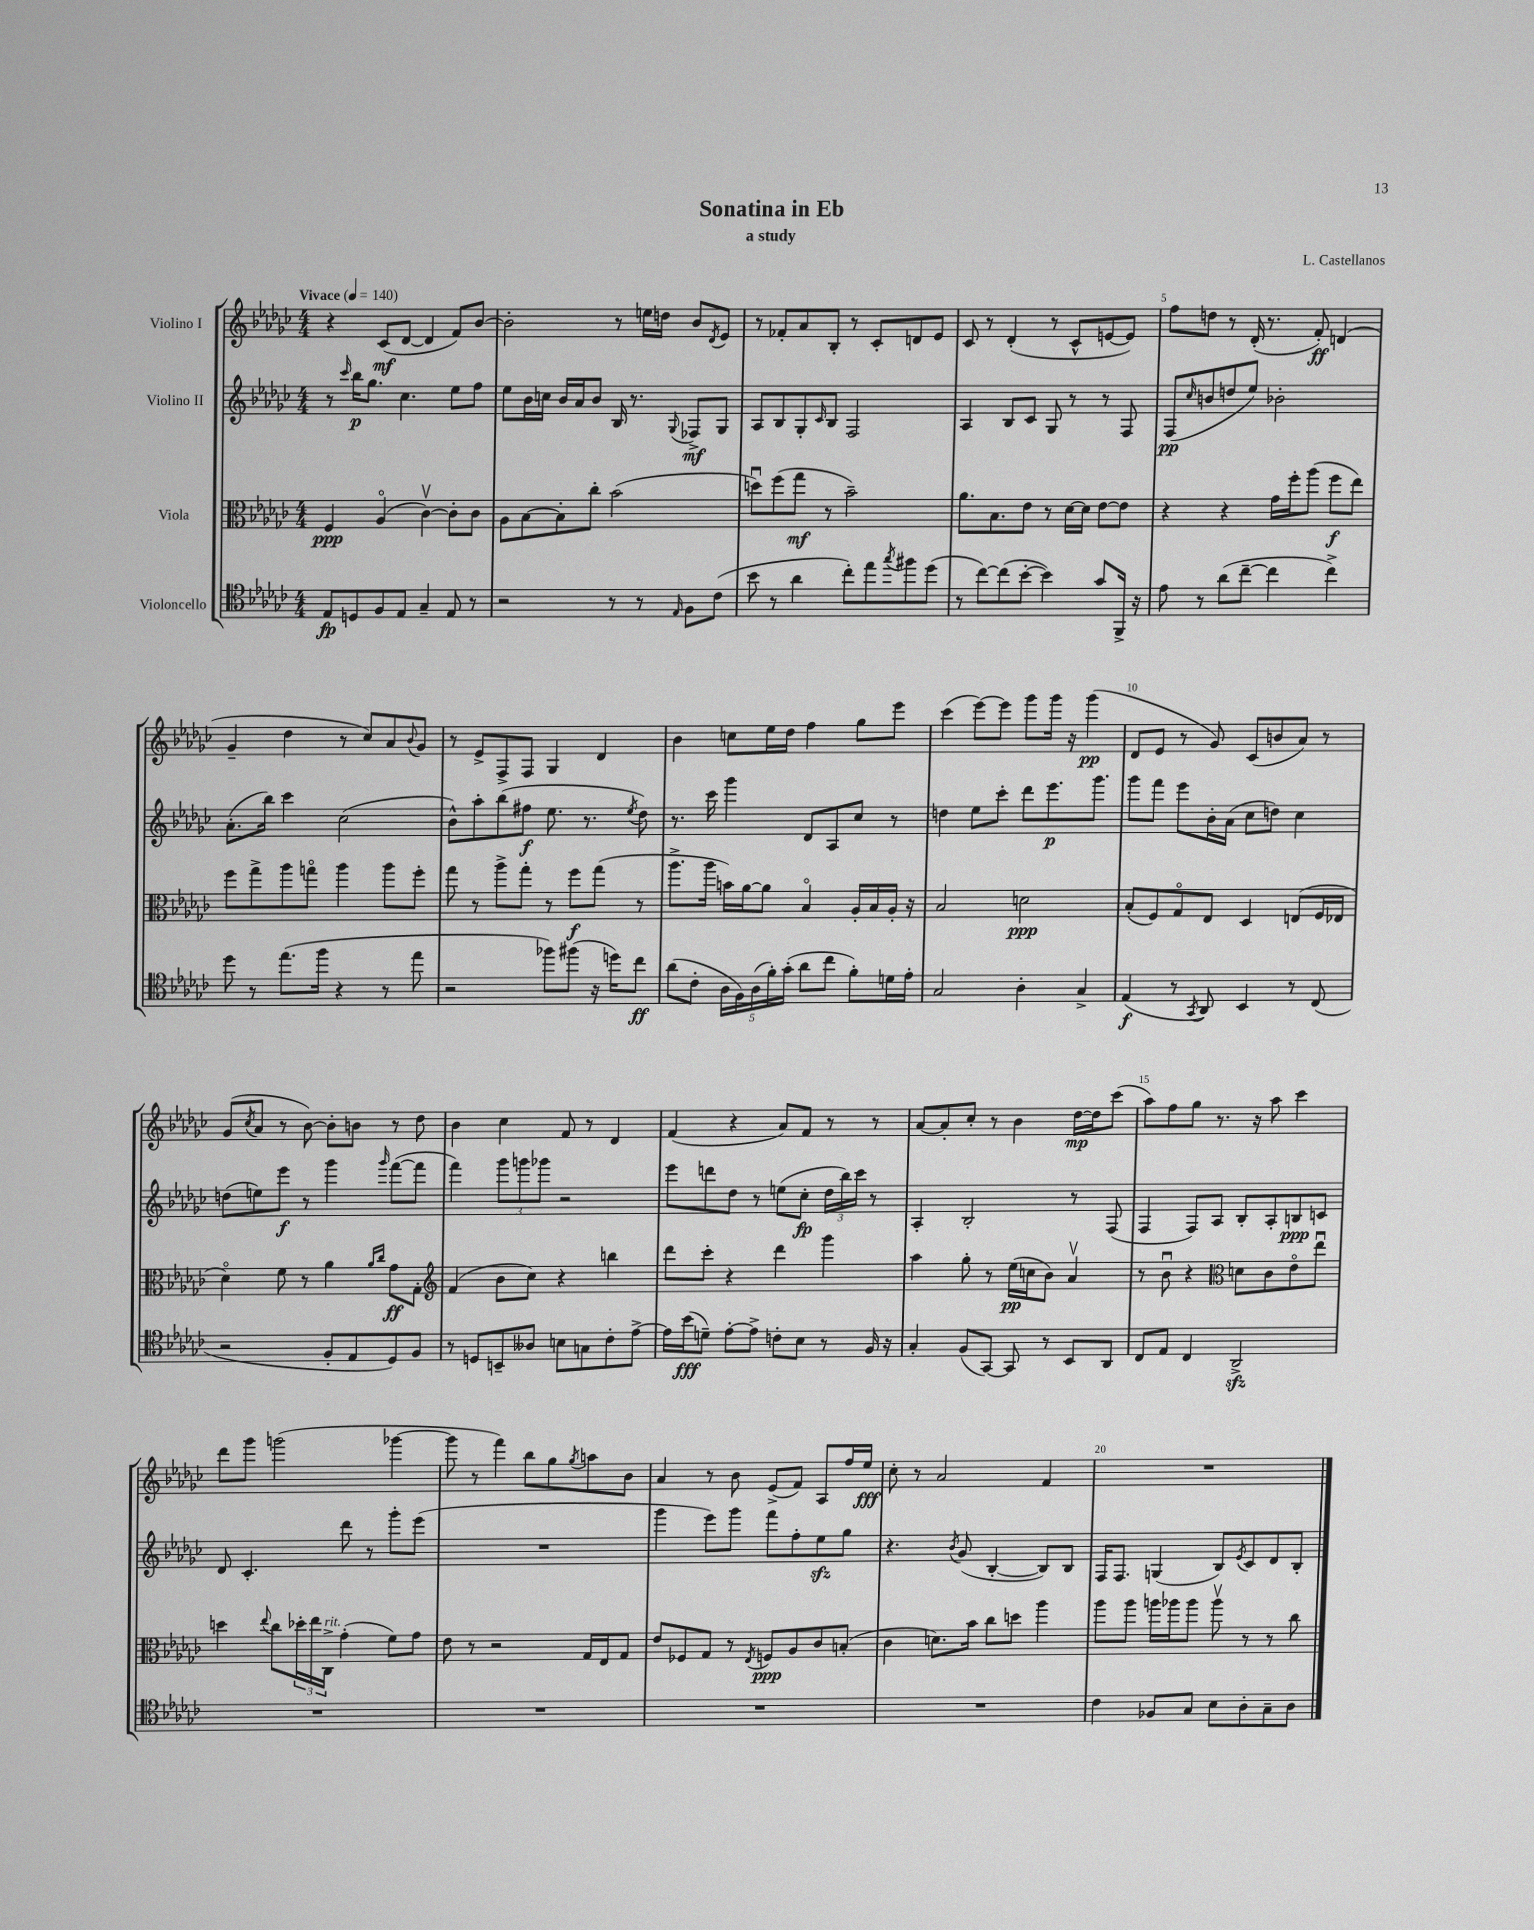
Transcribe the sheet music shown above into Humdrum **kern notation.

**kern	**kern	**kern	**kern
*staff4	*staff3	*staff2	*staff1
*clefC4	*clefC3	*clefG2	*clefG2
*k[b-e-a-d-g-c-]	*k[b-e-a-d-g-c-]	*k[b-e-a-d-g-c-]	*k[b-e-a-d-g-c-]
*M4/4	*M4/4	*M4/4	*M4/4
*MM140	*MM140	*MM140	*MM140
8E-	4F	8r	4r
.	.	16qqccc-	.
8D	.	16bb-	.
.	.	8.gg-	.
8F	(4A-o	.	(8c-
8E-	.	4.cc-	[8d-
4G-~	[4c-v)	.	4d-]
8E-	8c-']	8ee-	8f)
8r	8c-	8ff	[8b-
=	=	=	=
2r	8A-	8ee-	2b-']
.	[8B-	16b-	.
.	.	16cc	.
.	8B-']	16b-	.
.	.	16a-	.
.	8cc-'	8b-	.
8r	(2b-	16B-	8r
.	.	8.r	.
8r	.	.	16ee
.	.	.	16dd
16qqE-	.	8qqG-	.
8F	.	8F-^	8b-
.	.	.	8qd-
(8c-	.	8G-	8e-
=	=	=	=
8b-	8ddu)	8A-	8r
8r	(8ff	8B-	8f-'
4a-	8gg-	8G-'	8a-
.	.	16qqc-	.
.	8r	8B-	8B-'
8cc-')	2b-~)	2F	8r
8ee-	.	.	8c-'
8qgg-	.	.	.
8ff#	.	.	8d
(8dd-	.	.	8e-
=	=	=	=
8r	8.a-	4A-	8c-
[8cc-)	.	.	8r
.	8.B-	.	.
(8cc-]	.	8B-	(4d-'
[8b-'	8e-	8c-	.
4b-])	8r	8G-	8r
.	[16d-	8r	8c-^^
.	16d-]	.	.
8g-	[8e-	8r	[8e
16FF^	8e-]	8F	8e])
16r	.	.	.
=	=	=	=
8e-	4r	(8F	8ff
.	.	16qqcc-	.
8r	.	8b	8dd
(8a-	4r	8dd	8r
[8cc-~	.	8ee-)	(16d-'
.	.	.	8.r
4cc-]	16g-	2b-'	.
.	16ff'	.	.
.	(8aa-	.	8f')
4cc-^)	8ff	.	(4d
.	8ee-)	.	.
=	=	=	=
8dd-	8ff	(8.a-'	4g-~
8r	8gg-^	.	.
.	.	16bb-)	.
(8.ee-	8aa-	4ccc-	4dd-
.	8ggo	.	.
16ff	.	.	.
4r	4aa-	(2cc-	8r
.	.	.	8cc-)
8r	8aa-	.	8a-
.	.	.	8qqb-
8ee-	8ff'	.	8g-
=	=	=	=
2r	8gg-	8b-^^)	8r
.	8r	8aa-'	8e-^
.	8aa-^	(8bb-	8F^
.	8gg-'	8ff#	8F
8ff-)	8r	8.ee-	4G-
(8ff#	8ff	.	.
.	.	8.r	.
16r	(8gg-	.	4d-
16dd)	.	.	.
.	.	8qee-	.
8cc-	8r	8dd-)	.
=	=	=	=
(8a-	8.aa-^	8.r	4b-
8c-'	.	.	.
.	16aa-	16ccc-	.
20A-	16b)	4ggg-	8cc
20F)	.	.	.
.	[16a-	.	.
(20A-	.	.	.
.	8a-]	.	16ee-
20f')	.	.	.
.	.	.	16dd-
(20g-'	.	.	.
8a-	4B-o	8d-	4ff
8cc-	.	8A-	.
8f')	16A-'	8cc-	8gg-
.	16B-	.	.
16d	16A-'	8r	8eee-
16e-'	16r	.	.
=	=	=	=
2G-	2B-	4dd	(4ccc-
.	.	8ee-	[8eee-)
.	.	8ccc-'	8eee-]
4A-'	2d	8ddd-	8ggg-
.	.	8.eee-	16ggg-
.	.	.	16r
4G-^	.	.	(4ggg-
.	.	8.ggg-	.
=	=	=	=
(4E-	(8B-'	8ggg-	8d-
.	8F)	8fff	8e-
8r	8G-o	8eee-	8r
8qGG-	.	.	.
8AA-)	8E-	16b-'	8g-)
.	.	(16a-	.
4BB-	4D-	8cc-	(8c-
.	.	8dd)	8b
8r	(8E	4cc-	8a-)
(8C-	16F	.	8r
.	16E-	.	.
=	=	=	=
2r	4d-o)	(8dd	(8g-
.	.	.	8qcc-
.	.	8ee)	8a-
.	8f	8eee-	8r
.	8r	8r	[8b-)
8F'	4a-	4ggg-	8b-']
8E-	.	.	8b
.	16qqa-	.	.
.	16qqcc-	16qqggg-	.
8D-)	8g-	([8fff	8r
8F	8G-'	8fff]	8dd-
=	=	=	=
*	*clefG2	*	*
8r	(4f	4fff)	4b-
8D	.	.	.
8BB~	8b-	12ggg-	4cc-
.	.	12ggg	.
8A--	8cc-)	.	.
.	.	12ggg-	.
8B	4r	2r	8f
8G	.	.	8r
8c-'	4bb	.	4d-
[8e-^	.	.	.
=	=	=	=
16e-]	8ddd-	8eee-	(4f
(16b-	.	.	.
8d~)	8ccc-'	8ddd	.
[8e-'	4r	8dd-	4r
8e-^]	.	8r	.
8c'	4ddd-	(8ee	8a-)
8B-	.	8cc-'	8f
8r	4ggg-	24dd-	8r
.	.	24bb-)	.
.	.	24ccc-	.
16F	.	8r	8r
16r	.	.	.
=	=	=	=
4G-'	4aa-	4A-'	[8a-
.	.	.	8a-']
(8F	8gg-'	2B-'	8cc-'
[8GG-)	8r	.	8r
8GG-]	(16ee-	.	4b-
.	16cc	.	.
8r	8b-)	.	.
8BB-	4a-v	8r	[16dd-
.	.	.	16dd-]
8AA-	.	(8F	(8ccc-
=	=	=	=
8C-	8r	4F	8aa-)
8E-	8b-u	.	8ff
4C-	4r	8F)	8gg-
.	.	8A-	8.r
*	*clefC3	*	*
2AA-^	8d	8B-'	.
.	.	.	16r
.	8c-	8A-'	8aa-
.	8e-o	8B	4ccc-
.	8ee-u	8c	.
=	=	=	=
1r	4dd	8d-	8ddd-
.	.	4.c-'	8ggg-
.	8qqee-	.	.
.	8cc-	.	(2ggg
.	24dd-'	.	.
.	24ee-	.	.
.	24C-^	.	.
.	(4g-'	8ddd-	.
.	.	8r	.
.	8f)	8ggg-'	[4ggg-
.	8g-	(8eee-	.
=	=	=	=
1r	8e-	1r	8ggg-]
.	8r	.	8r
.	2r	.	4fff)
.	.	.	8bb-
.	.	.	8gg-
.	.	.	8qgg-
.	16G-	.	8aa
.	16E-	.	.
.	8G-	.	8b-
=	=	=	=
1r	8e-	4ggg-	4a-
.	8F-	.	.
.	8G-	8eee-)	8r
.	8r	8ggg-	8b-
.	8qE-	.	.
.	8F	8fff	(8e-^
.	8A-	8ff'	8f)
.	8c-	8ee-	8A-
.	(8B'	8gg-	16ff
.	.	.	16ee-
=	=	=	=
1r	4c-	4.r	8cc-'
.	.	.	8r
.	8.d)	.	2a-
.	.	8qb-	.
.	.	(8g-	.
.	16b-	.	.
.	8cc-	[4B-'	.
.	8dd	.	.
.	4aa-	8B-])	4f
.	.	8B-	.
=	=	=	=
4c-	8aa-	16F	1r
.	.	8.F	.
.	8aa-	.	.
8F-	16aa	(4G	.
.	16aa-	.	.
8G-	8aa-	.	.
8B-	8aa-v	8B-)	.
.	.	8qe-	.
8A-'	8r	8c-	.
8G-~	8r	8d-	.
8A-	8cc-	8B-'	.
==	==	==	==
*-	*-	*-	*-
